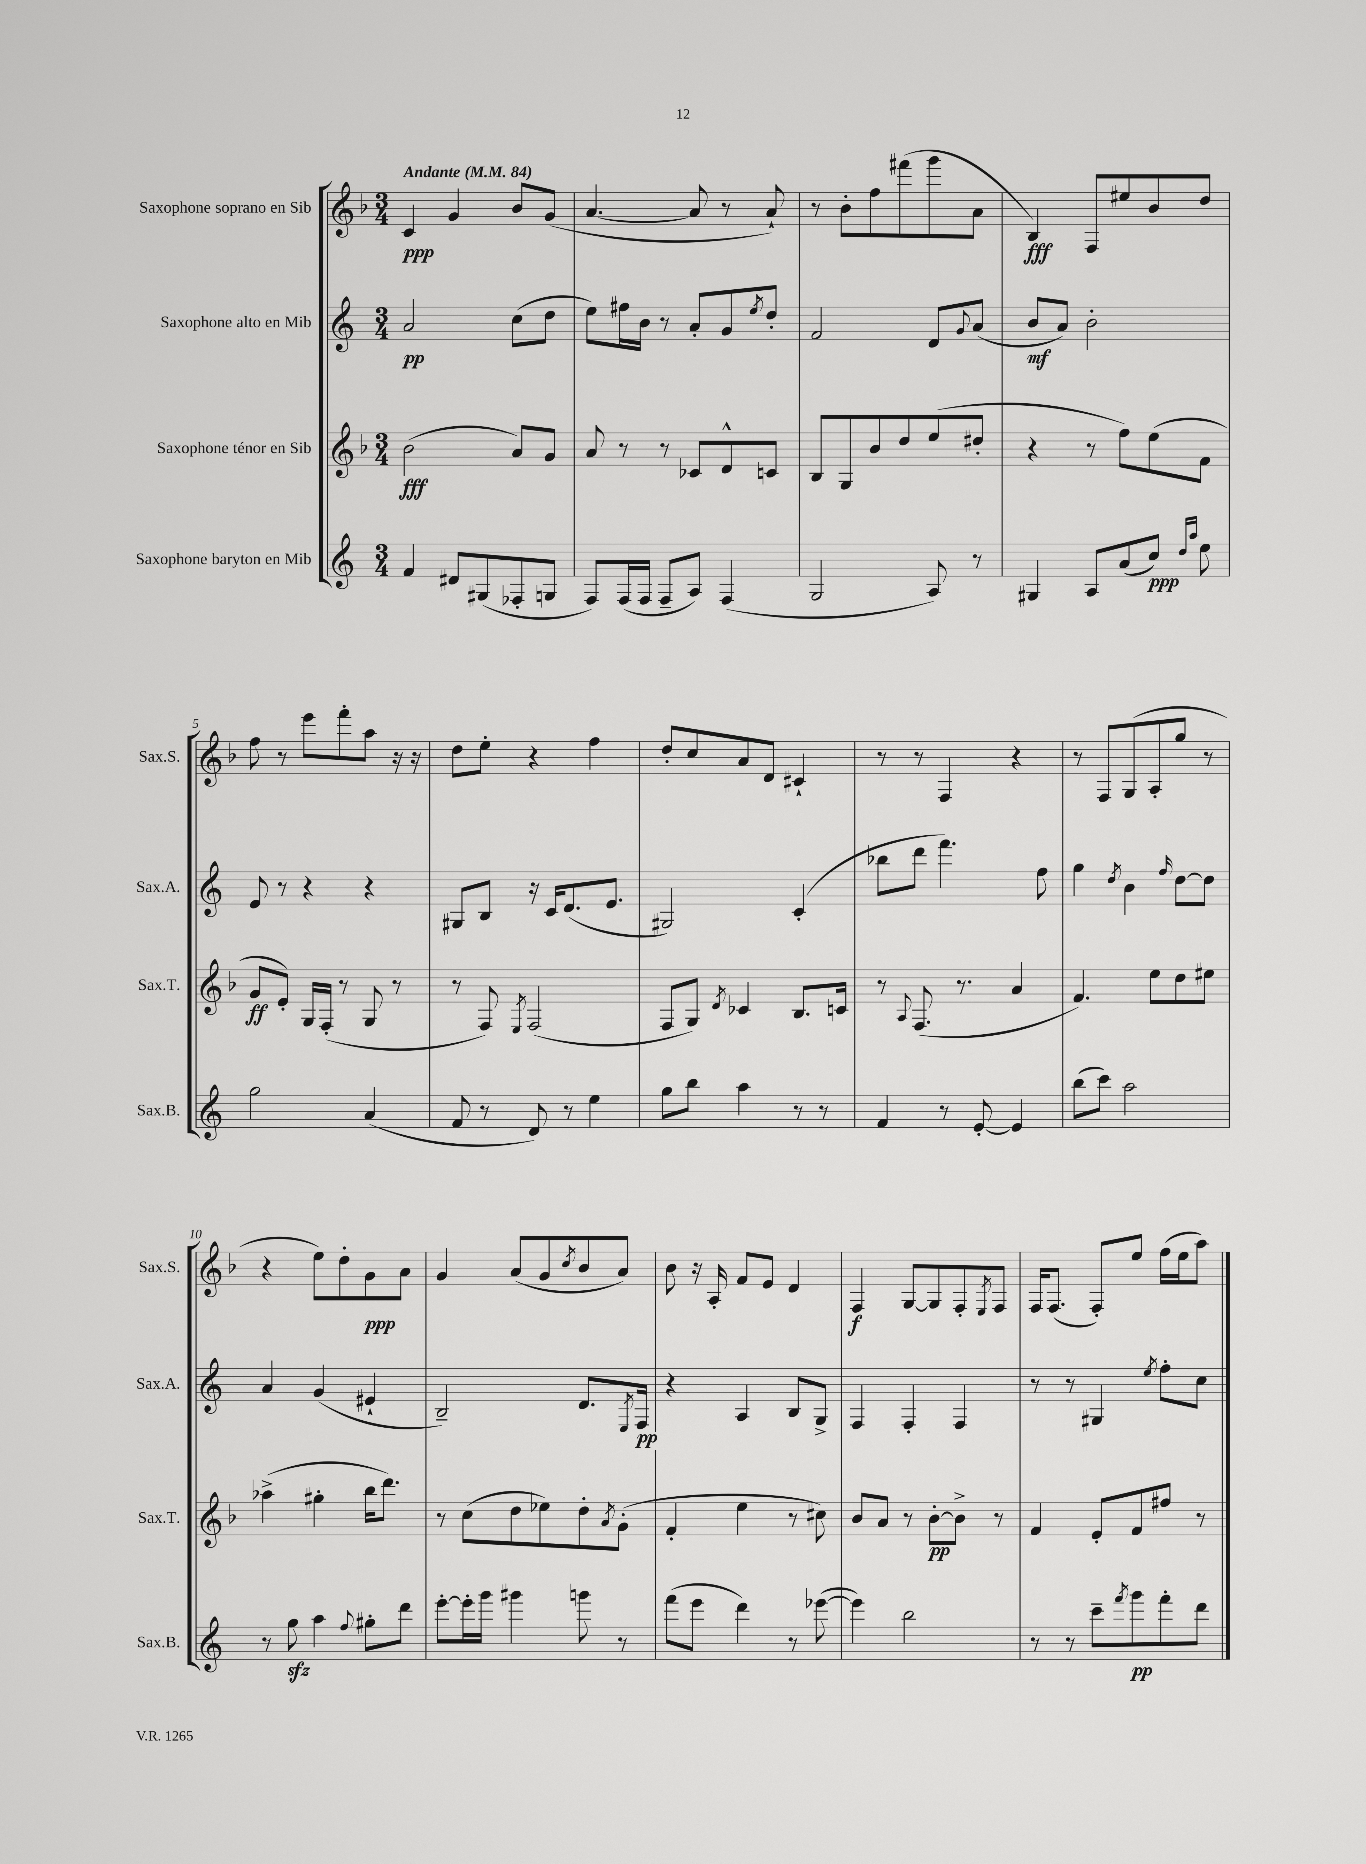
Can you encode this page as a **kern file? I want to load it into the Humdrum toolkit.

**kern	**dynam	**kern	**dynam	**kern	**dynam	**kern	**dynam
*part4	*part4	*part3	*part3	*part2	*part2	*part1	*part1
*staff4	*staff4	*staff3	*staff3	*staff2	*staff2	*staff1	*staff1
*I"Saxophone baryton en Mib	*	*I"Saxophone ténor en Sib	*	*I"Saxophone alto en Mib	*	*I"Saxophone soprano en Sib	*
*I'Sax.B.	*	*I'Sax.T.	*	*I'Sax.A.	*	*I'Sax.S.	*
*clefG2	*	*clefG2	*	*clefG2	*	*clefG2	*
*k[]	*	*k[b-]	*	*k[]	*	*k[b-]	*
*M3/4	*	*M3/4	*	*M3/4	*	*M3/4	*
*MM84	*	*MM84	*	*MM84	*	*MM84	*
=1	=1	=1	=1	=1	=1	=1	=1
!	!	!	!	!	!	!LO:TX:a:B:t=Andante	!
4f/	.	(2b-\	fff	2a/	pp	4c/	ppp
8d#X/L	.	.	.	.	.	4g/	.
(8G#X/	.	.	.	.	.	.	.
8F-X'/	.	8a/L)	.	(8cc\L	.	8b-/L	.
8Gn/J	.	8g/J	.	8dd\J	.	(8g/J	.
=2	=2	=2	=2	=2	=2	=2	=2
8F/L)	.	8a/	.	8ee\L)	.	[4.a/	.
(16F/L	.	8r	.	16ff#X\L	.	.	.
16F/JJ	.	.	.	16b\JJ	.	.	.
8F~/L	.	8r	.	8r	.	.	.
8A/J)	.	8c-X/L	.	8a'/L	.	8a/]	.
(4F/	.	8d^^/	.	8g/	.	8r	.
.	.	.	.	8qee/	.	.	.
.	.	8cn/J	.	8dd'/J	.	8a`/)	.
=3	=3	=3	=3	=3	=3	=3	=3
2G/	.	8B-/L	.	2f/	.	8r	.
.	.	8G/	.	.	.	8b-'\L	.
.	.	8b-/	.	.	.	8ff\	.
.	.	8dd/	.	.	.	(8fff#X\	.
8A/)	.	(8ee/	.	8d/L	.	8ggg\	.
.	.	.	.	8qqg/	.	.	.
8r	.	8dd#X'/J	.	(8a/J	.	8a\J	.
=4	=4	=4	=4	=4	=4	=4	=4
4G#X/	.	4r	.	8b/L	mf	4B-/)	fff
.	.	.	.	8a/J)	.	.	.
8A/L	.	8r	.	2b'\	.	8F/L	.
(8a/	.	8ff\L)	.	.	.	8ee#X/	.
8cc/J)	ppp	(8ee\	.	.	.	8b-/	.
16qqdd/LL	.	.	.	.	.	.	.
16qqaa/JJ	.	.	.	.	.	.	.
8ee\	.	8f\J	.	.	.	8dd/J	.
!!LO:LB:g=z
=5	=5	=5	=5	=5	=5	=5	=5
2gg\	.	8g/L	ff	8e/	.	8ff\	.
.	.	8e'/J)	.	8r	.	8r	.
.	.	16G/LL	.	4r	.	8eee\L	.
.	.	(16F'/JJ	.	.	.	.	.
.	.	8r	.	.	.	8fff'\	.
(4a/	.	8G/	.	4r	.	8aa\J	.
.	.	8r	.	.	.	16r	.
.	.	.	.	.	.	16r	.
=6	=6	=6	=6	=6	=6	=6	=6
8f/	.	8r	.	8G#X/L	.	8dd\L	.
8r	.	8F/)	.	8B/J	.	8ee'\J	.
.	.	8qE/	.	.	.	.	.
8d/)	.	(2F/	.	16r	.	4r	.
.	.	.	.	16c/KL	.	.	.
8r	.	.	.	(8.d/	.	.	.
4ee\	.	.	.	.	.	4ff\	.
.	.	.	.	8.e/J	.	.	.
=7	=7	=7	=7	=7	=7	=7	=7
8gg\L	.	8F/L	.	2G#X/)	.	8dd'/L	.
8bb\J	.	8G/J)	.	.	.	8cc/	.
.	.	8qd/	.	.	.	.	.
4aa\	.	4c-X/	.	.	.	8a/	.
.	.	.	.	.	.	8d/J	.
8r	.	8.B-/L	.	(4c'/	.	4c#X`/	.
8r	.	.	.	.	.	.	.
.	.	16cn/Jk	.	.	.	.	.
=8	=8	=8	=8	=8	=8	=8	=8
4f/	.	8r	.	8bb-X\L	.	8r	.
.	.	8qqA/	.	.	.	.	.
.	.	(8.F/	.	8ddd\J	.	8r	.
8r	.	.	.	4.fff\)	.	4F/	.
.	.	8.r	.	.	.	.	.
[8e'/	.	.	.	.	.	.	.
4e/]	.	4a/	.	.	.	4r	.
.	.	.	.	8ff\	.	.	.
=9	=9	=9	=9	=9	=9	=9	=9
(8bb\L	.	4.f/)	.	4gg\	.	8r	.
8ccc\J)	.	.	.	.	.	8F/L	.
.	.	.	.	8qdd/	.	.	.
2aa\	.	.	.	4b\	.	(8G/	.
.	.	8ee\L	.	.	.	8A'/	.
.	.	.	.	16qqff/	.	.	.
.	.	8dd\	.	[8dd\L	.	8gg/J	.
.	.	8ee#X\J	.	8dd\J]	.	8r	.
!!LO:LB:g=z
=10	=10	=10	=10	=10	=10	=10	=10
8r	.	(4aa-X^\	.	4a/	.	4r	.
8ggzz\	.	.	.	.	.	.	.
4aa\	.	4gg#X'\	.	(4g/	.	8ee\L)	.
.	.	.	.	.	.	8dd'\	.
8qqff/	.	.	.	.	.	.	.
8gg#X'\L	.	16bb-\KL	.	4e#X`/	.	8g\	ppp
.	.	8.ddd\J)	.	.	.	.	.
8ddd\J	.	.	.	.	.	8a\J	.
=11	=11	=11	=11	=11	=11	=11	=11
[8eee'\L	.	8r	.	2B~/)	.	4g/	.
16eee'\L]	.	(8cc\L	.	.	.	.	.
16ggg\JJ	.	.	.	.	.	.	.
4ggg#X\	.	8dd\	.	.	.	(8a/L	.
.	.	8ee-X\)	.	.	.	8g/	.
.	.	.	.	.	.	8qcc/	.
8gggn\	.	8dd'\	.	8.d/L	.	8b-/	.
.	.	8qa/	.	.	.	.	.
8r	.	(8g'\J	.	.	.	8a/J)	.
.	.	.	.	8qE/	.	.	.
.	.	.	.	16F/Jk	pp	.	.
=12	=12	=12	=12	=12	=12	=12	=12
(8fff\L	.	4f'/	.	4r	.	8b-\	.
8eee\J	.	.	.	.	.	16r	.
.	.	.	.	.	.	16A'/	.
4ddd\)	.	4ee\	.	4A/	.	8f/L	.
.	.	.	.	.	.	8e/J	.
8r	.	8r	.	8B/L	.	4d/	.
([8eee-X\	.	8cc#X\)	.	8G^/J	.	.	.
=13	=13	=13	=13	=13	=13	=13	=13
4eee-\])	.	8b-/L	.	4F/	.	4F/	f
.	.	8a/J	.	.	.	.	.
2bb\	.	8r	.	4F'/	.	[8G/L	.
.	.	[8b-'\L	pp	.	.	8G/]	.
.	.	8b-^\J]	.	4F/	.	8F'/	.
.	.	.	.	.	.	8qE/	.
.	.	8r	.	.	.	8F/J	.
=14	=14	=14	=14	=14	=14	=14	=14
8r	.	4f/	.	8r	.	16F/KL	.
.	.	.	.	.	.	(8.F/J	.
8r	.	.	.	8r	.	.	.
8ccc~\L	.	8e'/L	.	4G#X/	.	8F'/L)	.
8qfff/	.	.	.	.	.	.	.
8ggg\	pp	8f/	.	.	.	8ee/J	.
.	.	.	.	8qee/	.	.	.
8fff'\	.	8ff#X/J	.	8ff'\L	.	(16ff\LL	.
.	.	.	.	.	.	16ee\J	.
8ddd\J	.	8r	.	8cc\J	.	8aa\J)	.
==	==	==	==	==	==	==	==
*-	*-	*-	*-	*-	*-	*-	*-
